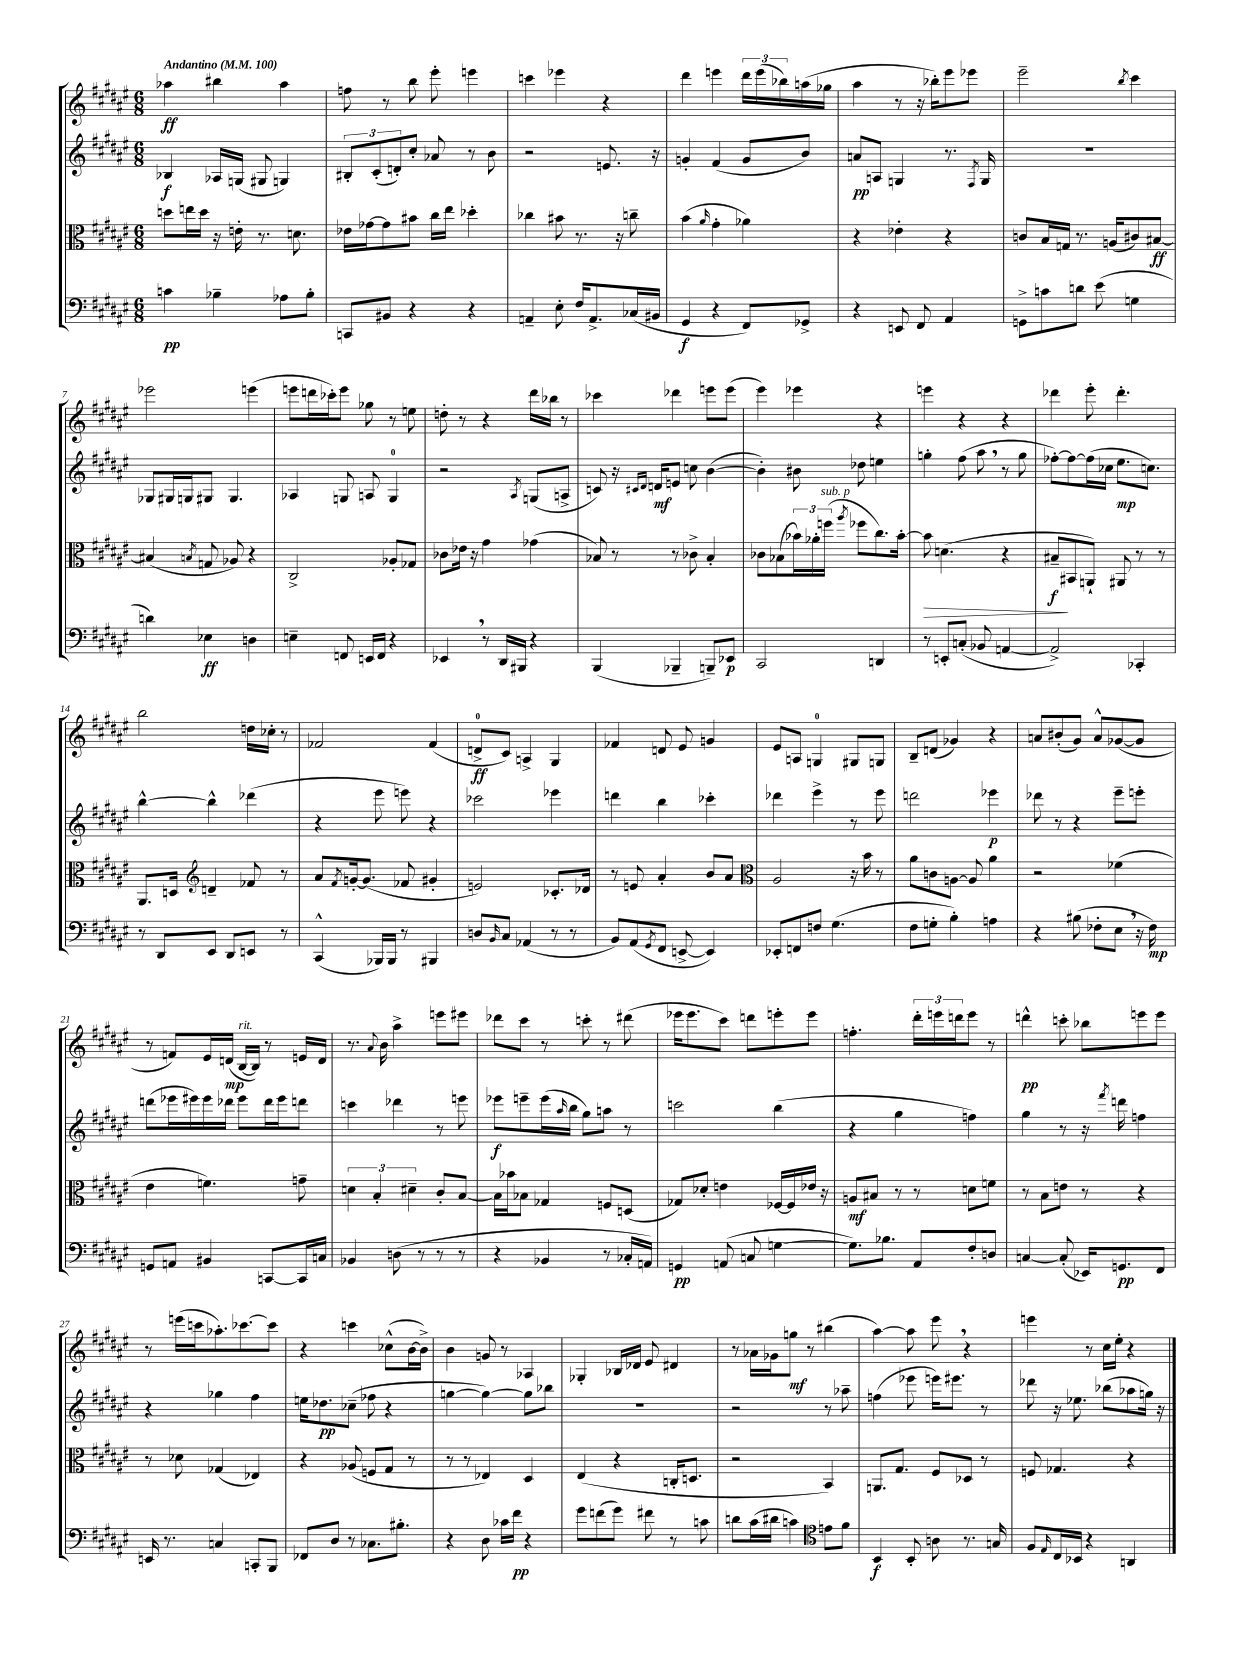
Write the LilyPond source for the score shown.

<<
\new StaffGroup <<
\new Staff = "s0" {
    \clef treble \key fis \major \numericTimeSignature \time 6/8 \tempo "Andantino" 4 = 100
    aes''4\ff bis''4 aes''4 |
    f''8 r8 b''8 eis'''8-. e'''4 |
    c'''4 ees'''4 r4 |
    dis'''4 e'''4 \tuplet 3/2 { dis'''16 e'''16( bes''16) } a''16( ges''16 |
    ais''4 r8 r16 bes''16-.) eis'''8 ees'''8 |
    eis'''2-- \acciaccatura { b''8 } cis'''4 |
    ees'''2 e'''4( |
    e'''8 d'''16 ces'''16-.) e'''8 ges''8 r8 e''8 |
    d''8-. r8 r4 dis'''16 bes''16 r8 |
    ces'''4 des'''4 e'''8 e'''8( |
    eis'''4) ees'''4 r4 |
    e'''4 r4 r4 |
    des'''4 eis'''8-. des'''4.-. |
    b''2 d''16 ces''16-. r8 |
    fes'2 fes'4( |
    d'8-0->\ff cis'8) a4-> gis4 |
    fes'4 d'8 eis'8 g'4 |
    eis'8 a8 g4-0 gis8 g8 |
    b8-- d'8( ges'4) r4 |
    a'8 bis'8-.( gis'8) a'8-^ ges'8~( ges'8 |
    r8 f'8) eis'16 d'16\mp( b16~^\markup { \italic "rit." } b16) r8 e'16 d'16 |
    r8. \appoggiatura { ais'8 } b'16 ais''4-> e'''8 eis'''8 |
    des'''8 cis'''8 r8 c'''8-. r8 dis'''8( |
    ees'''16 ees'''8. cis'''8) d'''8 e'''8-. e'''8 |
    f''4.-. \tuplet 3/2 { dis'''16-. e'''16 d'''16 } e'''8 r8 |
    d'''4-^\pp c'''8-. bes''8 e'''8 e'''8 |
    r8 e'''16( c'''16 aes''8.-.) ces'''8.~ ces'''8 |
    r4 c'''4 ces''8-^( b'16~ b'16->) |
    b'4 g'8 r8 aes4 |
    ges4-. bes16 des'16 eis'8 dis'4 |
    r8 aes'16 ges'16 g''8\mf r8 bis''4( |
    ais''4~) ais''8 eis'''8 \breathe r4 |
    e'''4 r8 cis''16 eis''16-. r4 \bar "|." |
}
\new Staff = "s1" {
    \clef treble \key fis \major \numericTimeSignature \time 6/8
    bes4\f aes16 g16( gis8 g4) |
    \tuplet 3/2 { bis8-. cis'8-.( d'8-.) } cis''8-. aes'8 r8 b'8 |
    r2 e'8. r16 |
    g'4-. fis'4( g'8 b'8) |
    a'8\pp a8 g4 r8. \acciaccatura { fis8 } g16 |
    r2. |
    ges8 gis16 g16 gis8 gis4. |
    aes4 g8 a8 g4-0 |
    r2 \acciaccatura { ais8 } g8( a8-> |
    c'8) r16 \grace { cis'16 dis'16 } d'16\mf e'8 c''8 b'4~( |
    b'4-.) bis'8 des''8 e''4 |
    g''4-. fis''8( ais''8 \breathe r8 g''8 |
    fes''8~-.) fes''8~ fes''16( ces''16 eis''8.\mp c''8.) |
    b''4~-^ b''4-^ des'''4( |
    r4 eis'''8 e'''8) r4 |
    ces'''2 ees'''4 |
    d'''4 b''4 ces'''4-. |
    des'''4 eis'''4-> r8 eis'''8 |
    d'''2 ees'''4\p |
    des'''8 r8 r4 eis'''8-- e'''8-. |
    d'''8( ees'''16 eis'''16) eis'''16 des'''16 eis'''8 des'''16 eis'''16 d'''8 |
    c'''4 des'''4 r8 e'''8 |
    ees'''8\f e'''8-- e'''16( \grace { ais''16 } b''16 gis''8) a''8 r8 |
    c'''2 b''4( |
    r4 gis''4 f''4) |
    gis''4 r8 r16 \acciaccatura { fis'''8 } d'''16 f''4 |
    r4 ges''4 fis''4 |
    e''16 des''8.\pp ces''8--( fes''8 r4 |
    g''4~ g''4~) g''8 bes''8 |
    R2. |
    r2 r8 aes''8-- |
    f''4( ees'''8 e'''16) eis'''8. r8 |
    des'''8 r16 ees''8. bes''8( aes''8 g''16) r16 \bar "|." |
}
\new Staff = "s2" {
    \clef alto \key fis \major \numericTimeSignature \time 6/8
    d''8 e''16 d''16 r16 e'16-. r8. d'8. |
    ees'16 ges'16~ ges'8 bis'8 cis''16 eis''16 des''4-. |
    ces''4 bis'8 r8. r16 c''8-- |
    b'4( \grace { ais'16 } gis'4-. aes'4) |
    r4 ees'4-. r4 |
    c'8 b16 g16 r8. a16( cis'8) bis8~\ff |
    bis4( \acciaccatura { b8 } g8 aes8) r4 |
    cis2-> aes8-. ges8 |
    ces'8 ees'16 r16 gis'4 ges'4( |
    bes8) r8 r8 ces'8-> bes4-. |
    ces'8 bes8( \tuplet 3/2 { bes'16) aes'16-. f''16^\markup { \italic "sub. p" }( } \acciaccatura { ais''8 } fes''8 cis''8.) bes'16~-. |
    bes'8\> d'4.( r4 |
    bis8--\f\! bis,8 a,8-!) ais,8 r8 r8 |
    ais,8. d16 \clef treble d'4-- fes'8 r8 |
    ais'8 \acciaccatura { fis'8 } g'16~-. g'8.( fes'8 gis'4-. |
    e'2) ces'8.-. des'16 |
    r8 e'8 ais'4-. b'8 ais'8 |
    \clef alto ais2 r16 b'16 r8 |
    ais'8 c'8 a8~ a8 ais'4 |
    r2 fes'4( |
    eis'4 f'4.) g'8-- |
    \tuplet 3/2 { d'4 b4-. dis'4-- } cis'8-. b8~ |
    b16 bes'16 bes8 ges4 f8 d8( |
    ges8) des'8-. e'4 fes16~ fes16 ees'16 r16 |
    a8\mf bis8 r8 r8 d'8 f'8 |
    r8 b8 e'8 r8 r4 |
    r8 des'8 ges4( ees4) |
    r4 aes8( f8 gis8 r8 |
    r8 r8 ees4) dis4 |
    eis4( r4 c16-. d8. |
    r2 b,4) |
    a,8. gis8. fis8 des8 r8 |
    f8 ges4. r4 \bar "|." |
}
\new Staff = "s3" {
    \clef bass \key fis \major \numericTimeSignature \time 6/8
    c'4\pp bes4-- aes8 bes8-. |
    c,8 bis,8 r4 r4 |
    a,4-- eis8-. fis16 a,8.-> ces16( bis,16 |
    gis,4\f r4 fis,8) ges,8-> |
    r4 e,8 fis,8 ais,4 |
    g,8-> c'8 d'8 eis'8( g4 |
    d'4) ees4\ff d4 |
    e4-- f,8 e,16 f,16 r4 |
    ees,4 \breathe r8 dis,16 bis,,16 r4 |
    b,,4( bes,,4-- b,,8--) ees,8\p |
    cis,2 d,4 |
    r8 e,8-. c8-.( bes,8 a,4~ |
    a,2->) ces,4-. |
    r8 dis,8 eis,8 dis,8 e,8 r8 |
    cis,4-^( bes,,16) bes,,16 r8 bis,,4 |
    d8 \grace { b,16 } cis8 aes,4( r8 r8 |
    b,8) ais,8( \acciaccatura { gis,8 } fis,8 e,8~-> e,4) |
    ees,8-. f,8 f8 gis4.( |
    fis8 g8-. b4-.) a4 |
    r4 bis8( fes8-. eis8 \breathe r16 fes16\mp) |
    g,8 a,8 bis,4 c,8~ c,16 c16 |
    bes,4 d8( r8 r8 r8 |
    r4 bes,4 r8 ces16-. a,16) |
    g,4\pp a,8( c8 g4~ |
    g8.) bes8. ais,8 fis8-. d8 |
    c4~ c8-.( ees,16) g,8.\pp fis,8 |
    e,16 r8. c4 c,8-. b,,8 |
    fes,8 dis8 r8 ces8. bis8.-. |
    r4 dis8 ces'16 fis'16\pp r4 |
    gis'8 f'8( gis'8) fis'8 r8 c'8 |
    d'8 cis'16( dis'16 c'4) \clef tenor e'8 fis'8 |
    b,4\f b,8-. a8 r8. g16 |
    fis8 \grace { eis16 } cis16 bes,16 r4 a,4 \bar "|." |
}
>>
>>
